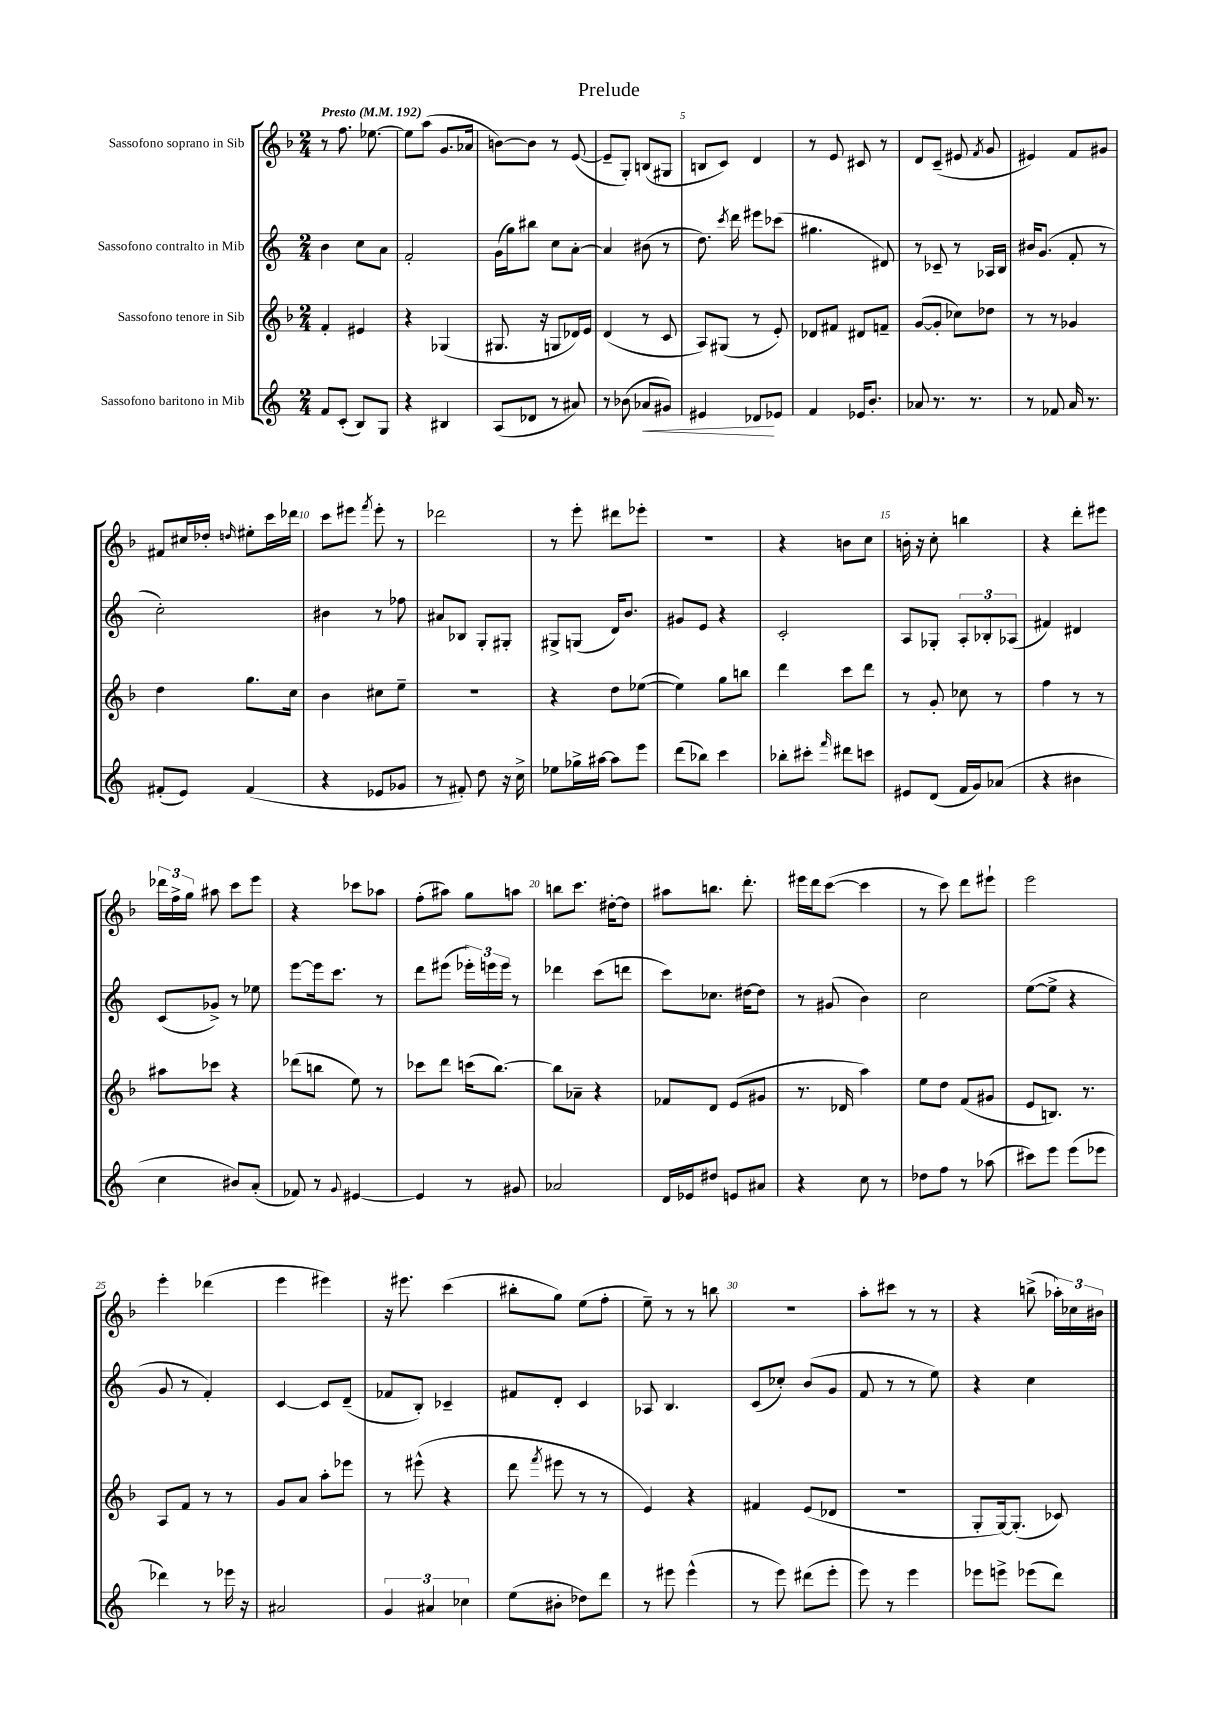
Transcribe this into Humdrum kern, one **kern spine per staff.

**kern	**kern	**kern	**kern
*staff4	*staff3	*staff2	*staff1
*clefG2	*clefG2	*clefG2	*clefG2
*k[]	*k[b-]	*k[]	*k[b-]
*M2/4	*M2/4	*M2/4	*M2/4
*MM192	*MM192	*MM192	*MM192
8f	4f'	4b	8r
(8c'	.	.	8.ff
8B)	4e#	8cc	.
.	.	.	[8.ee-
8G	.	8a	.
=	=	=	=
4r	4r	2f'	8ee-]
.	.	.	(8aa
4B#	(4G-	.	8.g
.	.	.	16a-
=	=	=	=
(8A	8.G#	(16g	[8b)
.	.	16gg)	.
8d-	.	8bb#	8b]
.	16r	.	.
8r	8G	8cc	8r
8a#)	16d-)	[8a'	([8e
.	16e	.	.
=	=	=	=
8r	(4d	4a]	8e~]
(8b-	.	.	8G')
8a-	8r	(8b#	(8B
8g#)	8c	8r	8G#
=	=	=	=
4e#	8A)	8.dd)	8B
.	(8G#	.	8c)
.	.	8qccc	.
.	.	16ddd	.
8d-	8r	8eee#	4d
8e-	8e')	(8ccc-	.
=	=	=	=
4f	8d-	4.gg#	8r
.	8f#	.	8e
16e-	8d#	.	8c#
8.b'	.	.	.
.	8f~	8d#)	8r
=	=	=	=
8a-	([8g	8r	8d
8.r	8g']	8c-~	(8c~
.	8cc-)	8r	8e#
8.r	.	.	.
.	.	.	8qf
.	8dd-	16A-	8g
.	.	16B	.
=	=	=	=
8r	8r	16b#	4e#)
.	.	(8.g	.
8f-	8r	.	.
16a	4g-	8f'	8f
8.r	.	.	.
.	.	8r	8g#
=	=	=	=
(8f#'	4dd	2cc')	8f#
8e)	.	.	16cc#
.	.	.	16dd-'
.	.	.	16qqdd
(4f#	8.gg	.	8ee#'
.	.	.	16ccc
.	16cc	.	16ddd-
=	=	=	=
4r	4b-	4b#	8ccc
.	.	.	8eee#
.	.	.	8qfff
8e-	8cc#	8r	8eee#'
8g-	8ee~	8ff-	8r
=	=	=	=
8r	2r	8a#	2ddd-
8f#')	.	8B-	.
8dd	.	8G'	.
16r	.	8G#'	.
16cc^	.	.	.
=	=	=	=
8ee-	4r	8G#^	8r
16gg-^	.	(8G	8eee'
[16aa#	.	.	.
8aa#]	8dd	16d)	8ddd#
.	.	8.b	.
8eee	([8ee-	.	8eee-'
=	=	=	=
(8ddd	4ee-])	8g#	2r
8bb-)	.	8e	.
4ccc	8gg	4r	.
.	8bb	.	.
=	=	=	=
8bb-'	4ddd	2c'	4r
8ccc#'	.	.	.
16qqfff	.	.	.
8ddd#	8ccc	.	8b
8ccc	8ddd	.	8cc
=	=	=	=
8e#	8r	8A	16b'
.	.	.	16r
(8d	8g'	8G-'	8cc'
16f	8cc-	12A'	4bb
16g)	.	.	.
.	.	12B-'	.
(8a-	8r	.	.
.	.	(12A-	.
=	=	=	=
4r	4ff	4f#)	4r
4b#	8r	4d#	8ddd'
.	8r	.	8eee#
=	=	=	=
4cc	8aa#	(8c	24ddd-
.	.	.	24ff^
.	.	.	24gg
.	8ccc-	8g-^)	8aa#
8b#)	4r	8r	8ccc
(8a'	.	8ee-	8eee
=	=	=	=
8f-)	(8ddd-	[8eee	4r
8r	8bb	16eee]	.
.	.	8.ccc	.
8qqg	.	.	.
[4e#	8ee)	.	8ccc-
.	8r	8r	8aa-
=	=	=	=
4e#]	8ccc-	8ddd	(8ff'
.	8ddd	(8eee#	8aa#)
8r	(16ccc	24eee-')	8gg
.	.	24eee	.
.	[8.bb-)	.	.
.	.	24eee	.
8g#	.	8r	8aa
=	=	=	=
2a-	8bb-]	4ddd-	8bb
.	8a-~	.	8.ccc
.	4r	(8ccc	.
.	.	.	[16dd#'
.	.	8ddd	8dd#]
=	=	=	=
16d	8f-	8ccc)	8aa#
16e-	.	.	.
8dd#	8d	8.cc-	8.bb
8e	(8e	.	.
.	.	[16dd#	8.ddd'
8a#	8g#	8dd#]	.
=	=	=	=
4r	8.r	8r	16eee#
.	.	.	16ddd
.	.	(8g#	([8ccc
.	16d-	.	.
8cc	4aa)	4b)	4ccc]
8r	.	.	.
=	=	=	=
8dd-	8ee	2cc	8r
8ff	8dd	.	8ccc)
8r	(8f	.	8ddd
(8aa-	8g#	.	8eee#`
=	=	=	=
8ccc#)	8e	([8ee	2eee
8eee	8.B)	8ee^]	.
(8eee	.	4r	.
.	8.r	.	.
8eee-	.	.	.
=	=	=	=
4ddd-)	8A	8g	4eee'
.	8f	8r	.
8r	8r	4f')	(4ddd-
16eee-	8r	.	.
16r	.	.	.
=	=	=	=
2a#	8g	[4c	4eee
.	8a	.	.
.	8aa'	8c]	4eee#)
.	8eee-	(8d~	.
=	=	=	=
6g	8r	8f-	16r
.	.	.	8.eee#
.	(8eee#^^	8B')	.
6a#	.	.	.
.	4r	4c-~	(4ccc
6cc-	.	.	.
=	=	=	=
(8ee	8ddd	8f#	8bb#'
.	8qfff	.	.
8b#'	8eee#	8d'	8gg)
8dd-)	8r	4c	(8ee
8ddd	8r	.	8ff'
=	=	=	=
8r	4e)	8A-	8ee~)
8eee#	.	4.B	8r
(4eee#^^	4r	.	8r
.	.	.	8bb
=	=	=	=
8r	4f#	(8c	2r
8eee)	.	8cc-')	.
(8ddd#	(8e	(8b	.
8eee'	8d-	8g	.
=	=	=	=
8eee)	2r	8f	8aa'
8r	.	8r	8ccc#
4eee	.	8r	8r
.	.	8ee)	8r
=	=	=	=
8eee-	8G'	4r	4r
8eee^	[16G)	.	.
.	(8.G']	.	.
(8eee-	.	4cc	(8bb^
8ddd)	8c-)	.	24aa-')
.	.	.	24cc-
.	.	.	24b#
==	==	==	==
*-	*-	*-	*-
